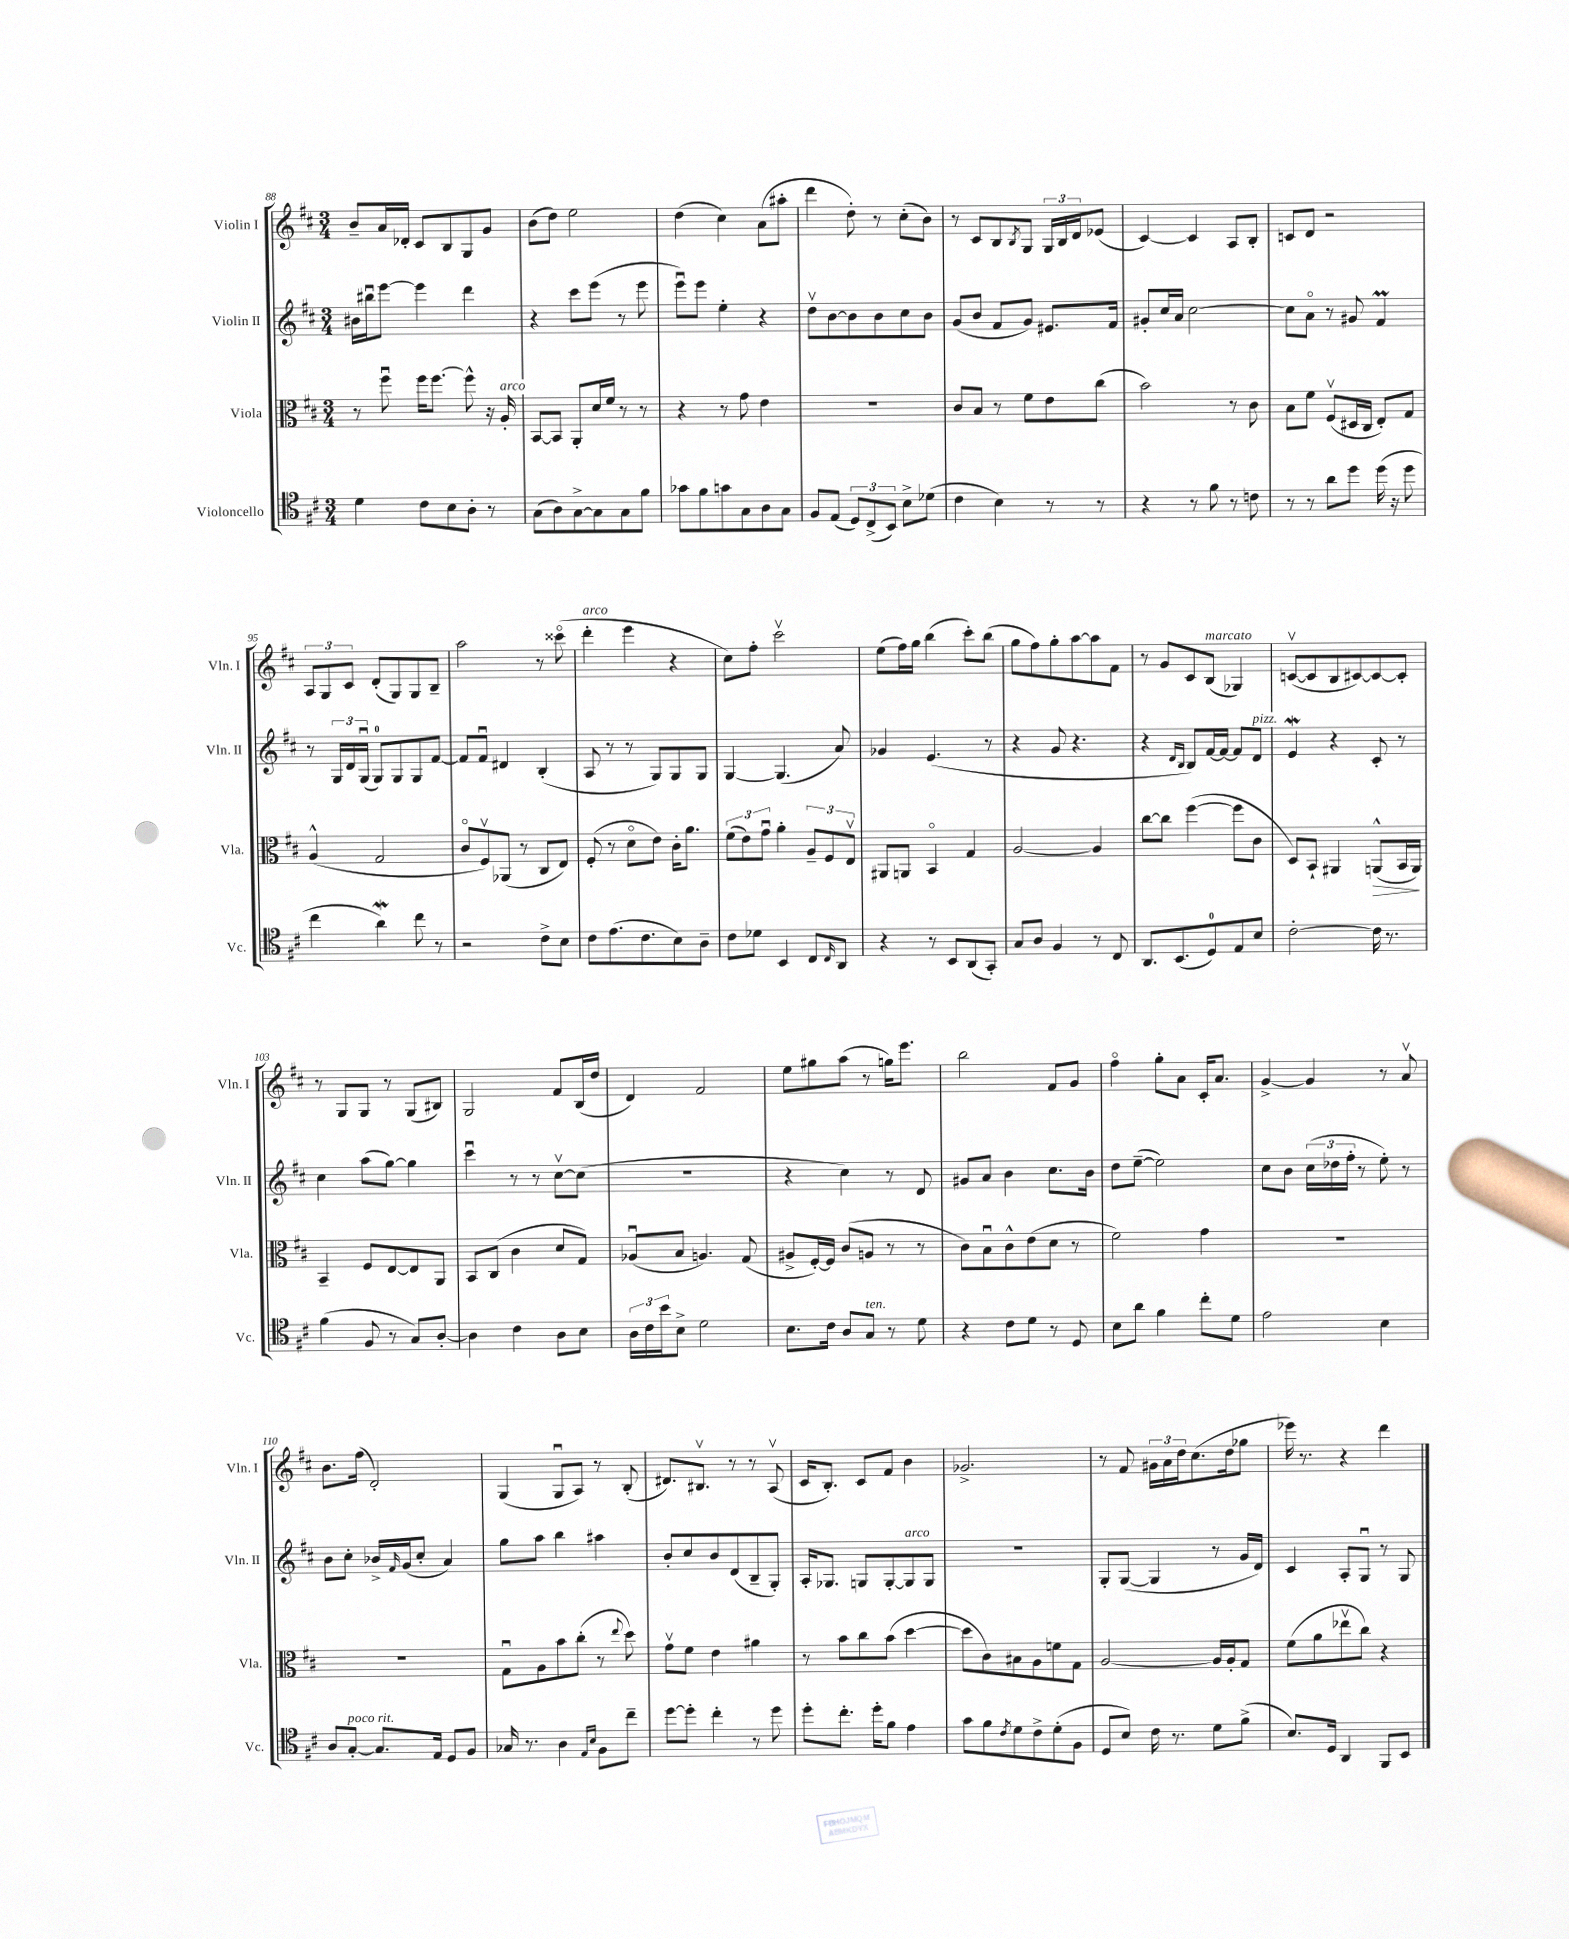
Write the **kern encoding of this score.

**kern	**kern	**kern	**kern
*staff4	*staff3	*staff2	*staff1
*clefC4	*clefC3	*clefG2	*clefG2
*k[f#c#]	*k[f#c#]	*k[f#c#]	*k[f#c#]
*M3/4	*M3/4	*M3/4	*M3/4
4d\	8r	16b#\LL	8b~/L
.	.	16bb#u\J	.
.	8ff#u\	[8eee\J	16a/L
.	.	.	16d-'/JJ
8c#\L	16ff#\LK	4eee\]	8c#/L
.	[8.ff#\J	.	.
8B\	.	.	8B/
8A'\J	8ff#^^\]	4ddd\	8G/
8r	16r	.	8g/J
.	16A'/	.	.
=	=	=	=
(8G\L	[8BB/L	4r	(8b\L
8A\)	8BB/]J	.	8dd\J)
[8G^\	8AA'/L	8ccc#\L	2ee\
8G\]	16d/L	(8eee\J	.
.	16f#/JJ	.	.
8G\	8r	8r	.
8f#\J	8r	8eee\	.
=	=	=	=
8g-\L	4r	8eeeu\L)	(4dd\
8f#\	.	8eee\J	.
8g\	8r	4ee'\	4cc#\)
8G\	8g\	.	.
8A\	4e\	4r	(8a\L
8G\J	.	.	8aa#'\J
=	=	=	=
8F#/L	2.r	8ddv\L	4ddd\
(8E/J	.	[8b\	.
12D/L)	.	8b\]	8dd'\)
(12C#^/	.	.	.
.	.	8b\	8r
12BB/J)	.	.	.
8B^\L	.	8cc#\	(8cc#'\L
(8d-\J	.	8b\J	8b\J)
=	=	=	=
4c#\	8c#/L	(8g/L	8r
.	8B/J	8b/J	8c#/L
4B\)	8r	8f#/L	8B/
.	.	.	8qB/
.	8f#\L	8g/J)	8G/J
8r	8e\	8.e#/L	24G/LL
.	.	.	24B/
.	.	.	24d/J
8r	(8cc#\J	.	(8e-/J
.	.	16f#/Jk	.
=	=	=	=
4r	2b\)	8g#'/L	[4c#/)
.	.	16cc#/L	.
.	.	16a/JJ	.
8r	.	[2cc#\	4c#/]
8f#\	.	.	.
8r	8r	.	8A/L
8c\	8c#\	.	8B'/J
=	=	=	=
8r	8B\L	8cc#\]L	8c/L
8r	8f#\J	8ao\J	8d/J
8a\L	(8F#v/L	8r	2r
8dd\J	16D#/L	8g#/	.
.	16C#/JJ	.	.
(16dd\	8E'/L)	4f#/	.
16r	.	.	.
8dd\	8G/J	.	.
=	=	=	=
4cc#\	(4A^^/	8r	12A/L
.	.	.	12G/
.	.	24G/LL	.
.	.	24d/	12c#/J
.	.	(24Gu/JJ	.
4a\)	2G/	8G/L)	(8d'/L
.	.	8G/	8G/)
8cc#\	.	8G/	8G/
8r	.	[8f#/J	8B~/J
=	=	=	=
2r	8c#o/L	8f#/]L	2aa\
.	8F#v/)	8f#u/J	.
.	(8AA-/J	4d#/	.
.	8r	.	.
8c#^\L	8C#/L	(4B'/	8r
8B\J	8E/J)	.	(8ccc##o\
=	=	=	=
8c#\L	(8F#'/	8A/	4ddd'\
(8.e\	8r	8r	.
.	8do\L	8r	4eee\
8.c#\	.	.	.
.	8e\J)	8G/L)	.
8B\)	16c#'\LK	8G/	4r
.	8.a\J	.	.
8A~\J	.	8G/J	.
=	=	=	=
8c#\L	(12f#\L	[4G/	8cc#\L)
.	12e\)	.	.
8d-\J	.	.	8ff#'\J
.	12gu\J	.	.
4BB/	4a'\	(4.G/]	2ccc#v\
8C#/L	12A~/L	.	.
.	12F#/	.	.
16qqC#/	.	.	.
8AA/J	.	8a/)	.
.	12Ev/J	.	.
=	=	=	=
4r	8AA#/L	4g-/	(8ee\L
.	8AA/J	.	16ff#\L)
.	.	.	16gg\JJ
8r	4BBo/	(4.e/	(4bb\
8BB/L	.	.	.
(8AA/	4G/	.	8ccc#'\L)
8GG'/J)	.	8r	(8bb\J
=	=	=	=
8G/L	[2A/	4r	8gg\L
8A/J	.	.	8ff#\)
4F#/	.	8g/	8gg'\
.	.	4.r	[8aa\
8r	4A/]	.	8aa\]
8C#/	.	.	8f#\J
=	=	=	=
8.AA/L	[8cc#\L	4r	8r
.	8cc#\]J	.	8g/L
(8.BB/	.	.	.
.	.	16qqd/LL	.
.	.	16qqB/JJ	.
.	([4ff#\	8B/L)	8c#/
8D/)	.	[16f#/L	(8B/J
.	.	16f#/_JJ	.
8E/	8ff#\]L	8f#/]L	4G-/)
8B/J	8c#\J	8d/J	.
=	=	=	=
[2c#'\	8D/L)	4e/	([8cv/L
.	8BB`/J	.	8c/]
.	4AA#/	4r	8B/
.	.	.	[8c#/)
16c#\]	(8AA^^/L	8c#'/	8c#/_
8.r	.	.	.
.	16BB/L	8r	8c#'/]J
.	16AA/JJ)	.	.
=	=	=	=
(4f#\	4BB~/	4cc#\	8r
.	.	.	8G/L
8F#/	8F#/L	(8aa\L	8G/J
8r	[8E/	[8gg\J)	8r
8G/L)	8E/]	4gg\]	(8G/L
[8A'/J	8AA/J	.	8B#/J)
=	=	=	=
4A\]	8BB/L	4ccc#u\	2G/
.	(8C#/J	.	.
4c#\	4c#\	8r	.
.	.	8r	.
8A\L	8d/L	[8cc#v\L	8f#/L
8B\J	8G/J)	(8cc#\]J	(16B/L
.	.	.	16dd/JJ
=	=	=	=
24A\LL	(8A-u/L	2.r	4d/)
24c#\	.	.	.
24b\J	.	.	.
8B^\J	8B/J	.	.
2d\	4.A/)	.	2f#/
.	(8G/	.	.
=	=	=	=
8.B\L	8A#^/L	4r	8ee\L
.	[16F#'/L)	.	8gg#\
16c#\Jk	16F#/]JJ	.	.
8A/L	(8c#/L	4cc#\)	(8aa\J
8G/J	8A/J	.	8r
8r	8r	8r	16gg\LK)
.	.	.	8.eee\J
8d\	8r	8d/	.
=	=	=	=
4r	8c#\L)	8g#/L	2bb\
.	8Bu\	8a/J	.
8c#\L	8c#^^\	4b\	.
8d\J	(8e\	.	.
8r	8d\J	8.cc#\L	8f#/L
8D/	8r	.	8g/J
.	.	16b\Jk	.
=	=	=	=
8B\L	2f#\)	8dd\L	4ff#o\
8a\J	.	([8ee~\J	.
4f#\	.	2ee\])	8gg'\L
.	.	.	8a\J
8cc#'\L	4g\	.	16c#'/LK
.	.	.	8.a/J
8d\J	.	.	.
=	=	=	=
2e\	2.r	8cc#\L	[4g^/
.	.	8b\J	.
.	.	(24cc#\LL	4g/]
.	.	24dd-\	.
.	.	24ff#'\JJ	.
.	.	8r	.
4B\	.	8ee'\)	8r
.	.	8r	8av/
=	=	=	=
8A/L	2.r	8b\L	8.b\L
[8G'/J	.	8cc#'\J	.
.	.	.	(16ff#\Jk
8.G/]L	.	16b-^/LL	2d'/)
.	.	16qqf#/	.
.	.	(16g/J	.
.	.	8cc#'/J	.
16E/Jk	.	.	.
8D/L	.	4a/)	.
8F#/J	.	.	.
=	=	=	=
16G-/	8Gu\L	8gg\L	(4G/
8.r	.	.	.
.	8A\	8aa\J	.
4A\	8b\	4bb\	8Gu/L
.	(8cc#'\J	.	8A/J)
16qqE/LL	.	.	.
16qqB/JJ	.	.	.
8F#\L	8r	4aa#\	8r
.	8qqee/	.	.
8cc#~\J	8dd\)	.	(8B'/
=	=	=	=
[8dd\L	8gv\L	8b'/L	8.d#/L)
8dd'\]J	8f#\J	8cc#/	.
.	.	.	8.B#v/J
4cc#'\	4e\	8b/	.
.	.	(8d/	8r
8r	4a#\	8B~/	8r
8dd\	.	8G'/J)	(8Av/
=	=	=	=
8dd'\L	8r	16A'/LK	16c#/LK
.	.	8.G-/J	8.B'/J)
8.cc#'\J	8b\L	.	.
.	8cc#\	8G/L	8c#/L
16dd'\LK	.	.	.
8f#\J	(8b\J	[8G'/	8f#/J
4e\	[4dd\	8G/]	4b\
.	.	8G/J	.
=	=	=	=
8g\L	8dd\]L	2.r	2.g-^/
8f#\	8c#\)	.	.
8qc#/	.	.	.
8d\	8B#\	.	.
8c#^\	8A\	.	.
(8d'\	8f\	.	.
8F#\J	8G\J	.	.
=	=	=	=
8D/L	[2A/	8G'/L	8r
8B/J)	.	([8G/J	8f#/
16c#\	.	4G/]	24g#\LL
.	.	.	24a\
8.r	.	.	.
.	.	.	24dd\J
.	.	.	(8.cc#\
8d\L	16A/]LL	8r	.
.	16A'/J	.	16dd\k
(8f#^\J	8G/J	16g/LL	8gg-\J
.	.	16d/JJ)	.
=	=	=	=
8.B/L)	(8f#\L	4c#/	16eee-\)
.	.	.	8.r
.	8a\	.	.
16D/Jk	.	.	.
4AA/	8ee-v\	8A'/L	4r
.	8cc#\J)	8Gu/J	.
8FF#/L	4r	8r	4ddd\
8BB/J	.	8G/	.
==	==	==	==
*-	*-	*-	*-
